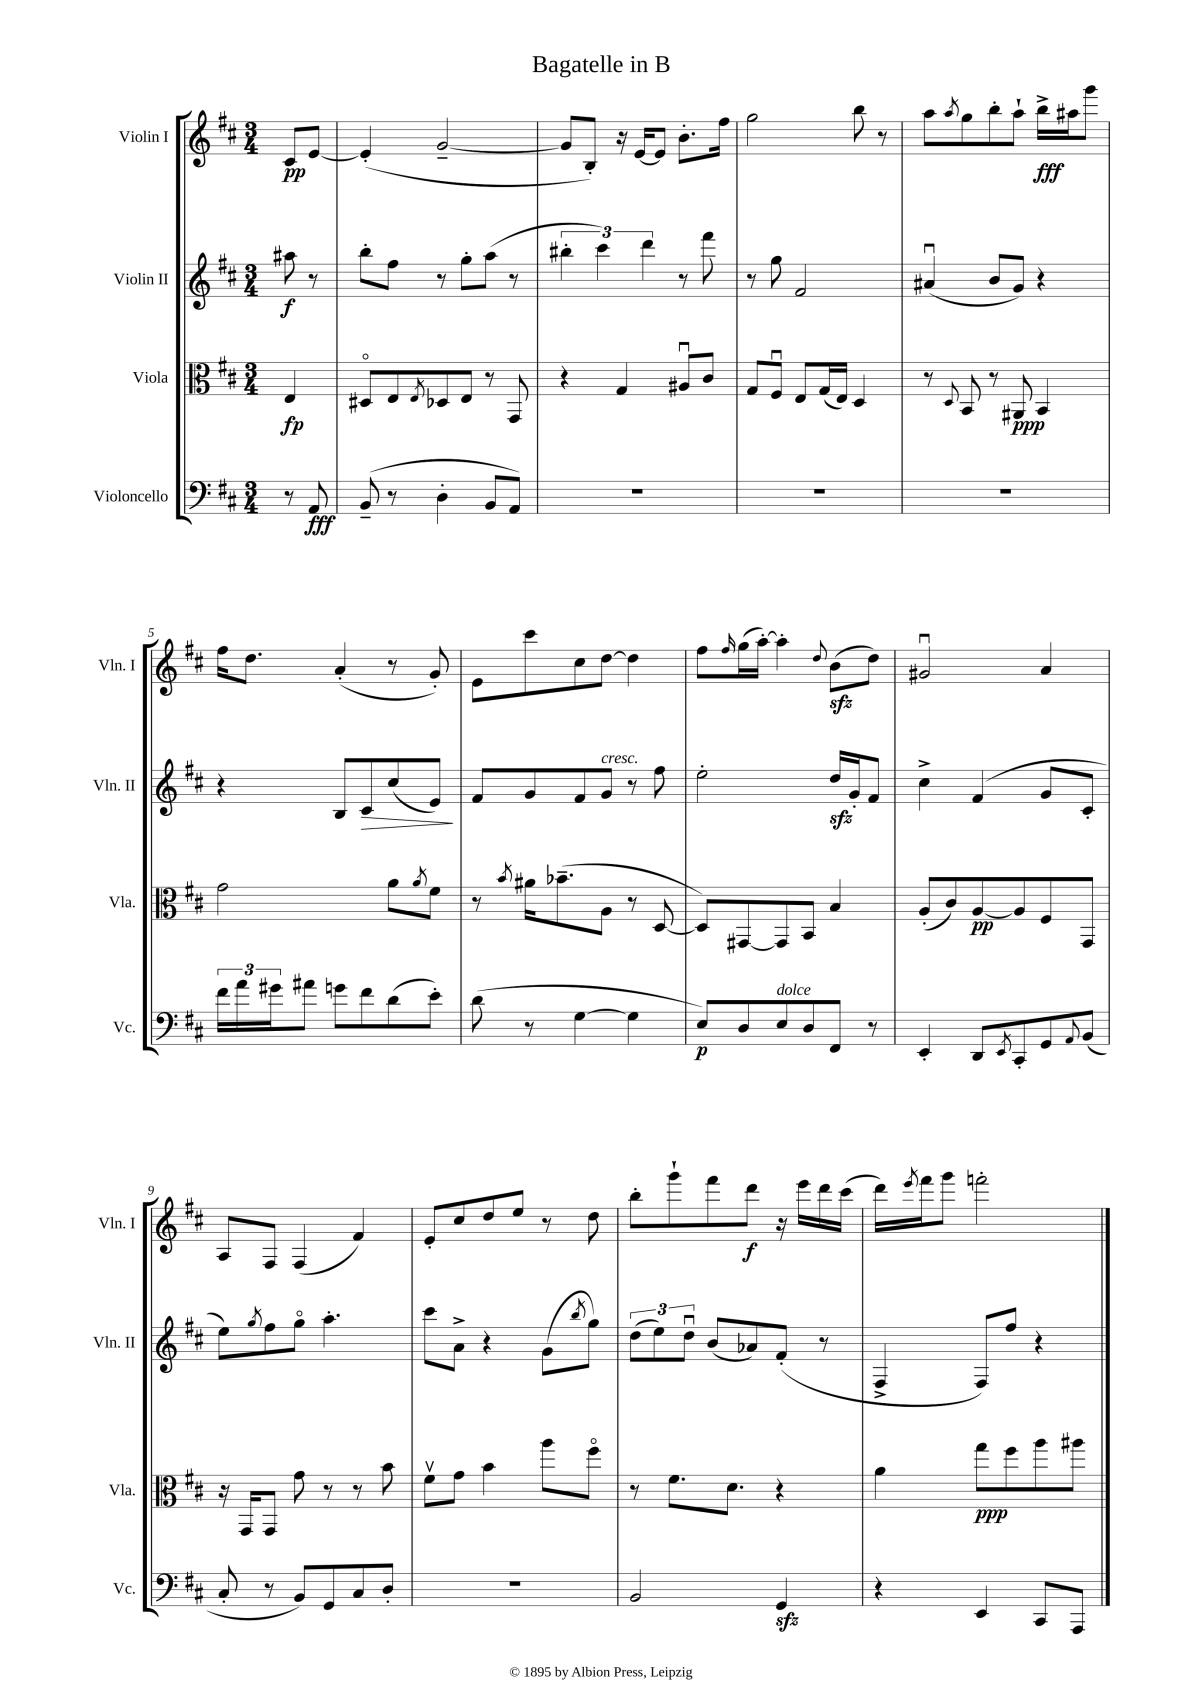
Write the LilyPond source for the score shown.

\header { title = "Bagatelle in B" }
<<
\new StaffGroup <<
\new Staff = "s0" \with { instrumentName = "Violin I" shortInstrumentName = "Vln. I" } {
    \clef treble \key d \major \numericTimeSignature \time 3/4 \partial 4
    cis'8\pp e'8~ |
    e'4-.( g'2~-- |
    g'8 b8-.) r16 e'16~ e'8 b'8.-. fis''16 |
    g''2 b''8 r8 |
    a''8 \acciaccatura { a''8 } g''8 b''8-. a''8-! b''16->\fff ais''16 g'''8 |
    fis''16 d''8. a'4-.( r8 g'8-.) |
    e'8 cis'''8 cis''8 d''8~ d''4 |
    fis''8 \grace { fis''16 } g''16( a''16~-.) a''4-. \appoggiatura { d''8 } b'8\sfz( d''8) |
    gis'2\downbow a'4 |
    a8 fis8 fis4( fis'4) |
    e'8-. cis''8 d''8 e''8 r8 d''8 |
    b''8-. g'''8-! fis'''8 d'''8\f r16 e'''16 d'''16 cis'''16( |
    d'''16) \acciaccatura { e'''8 } fis'''16 g'''8 f'''2-. \bar "|." |
}
\new Staff = "s1" \with { instrumentName = "Violin II" shortInstrumentName = "Vln. II" } {
    \clef treble \key d \major \numericTimeSignature \time 3/4 \partial 4
    ais''8\f r8 |
    b''8-. fis''8 r8 g''8-. a''8( r8 |
    \tuplet 3/2 { bis''4-. cis'''4) d'''4 } r8 fis'''8 |
    r8 g''8 fis'2 |
    ais'4\downbow( b'8 g'8) r4 |
    r4 b8 cis'8\> cis''8( e'8\!) |
    fis'8 g'8 fis'8 g'8^\markup { \italic "cresc." } r8 fis''8 |
    e''2-. d''16\sfz g'16-. fis'8 |
    cis''4-> fis'4( g'8 cis'8-. |
    e''8) \acciaccatura { g''8 } fis''8 g''8\flageolet a''4.-. |
    cis'''8 a'8-> r4 g'8( \acciaccatura { b''8 } g''8) |
    \tuplet 3/2 { d''8( e''8) d''8\downbow } b'8( aes'8) fis'8-.( r8 |
    fis4-> fis8) fis''8 r4 \bar "|." |
}
\new Staff = "s2" \with { instrumentName = "Viola" shortInstrumentName = "Vla." } {
    \clef alto \key d \major \numericTimeSignature \time 3/4 \partial 4
    e4\fp |
    dis8\flageolet e8 \acciaccatura { e8 } des8 e8 r8 g,8 |
    r4 g4 ais8\downbow cis'8 |
    g8 fis8\downbow e8 g16( e16) d4 |
    r8 \appoggiatura { d8 } b,8 r8 ais,8\ppp b,4 |
    g'2 a'8 \acciaccatura { a'8 } fis'8 |
    r8 \acciaccatura { b'8 } ais'16 bes'8.--( a8 r8 d8~ |
    d8) gis,8~ gis,8 b,8 b4 |
    a8-.( cis'8) a8~\pp a8 fis8 g,8 |
    r16 g,16 g,8 g'8 r8 r8 b'8 |
    fis'8\upbow g'8 b'4 a''8 fis''8\flageolet |
    r8 fis'8. d'8. r4 |
    a'4 g''8\ppp fis''8 a''8 ais''8 \bar "|." |
}
\new Staff = "s3" \with { instrumentName = "Violoncello" shortInstrumentName = "Vc." } {
    \clef bass \key d \major \numericTimeSignature \time 3/4 \partial 4
    r8 a,8\fff |
    b,8--( r8 d4-. b,8 a,8) |
    R2. |
    R2. |
    R2. |
    \tuplet 3/2 { fis'16 a'16 gis'16 } ais'8 g'8 fis'8 d'8( e'8-.) |
    d'8( r8 g4~ g4 |
    e8\p) d8 e8^\markup { \italic "dolce" } d8 fis,8 r8 |
    e,4-. d,8 \acciaccatura { e,8 } cis,8-. g,8 \appoggiatura { a,8 } b,8( |
    cis8-. r8 b,8) g,8 cis8 d8-. |
    R2. |
    b,2 g,4\sfz |
    r4 e,4 cis,8 a,,8 \bar "|." |
}
>>
>>
